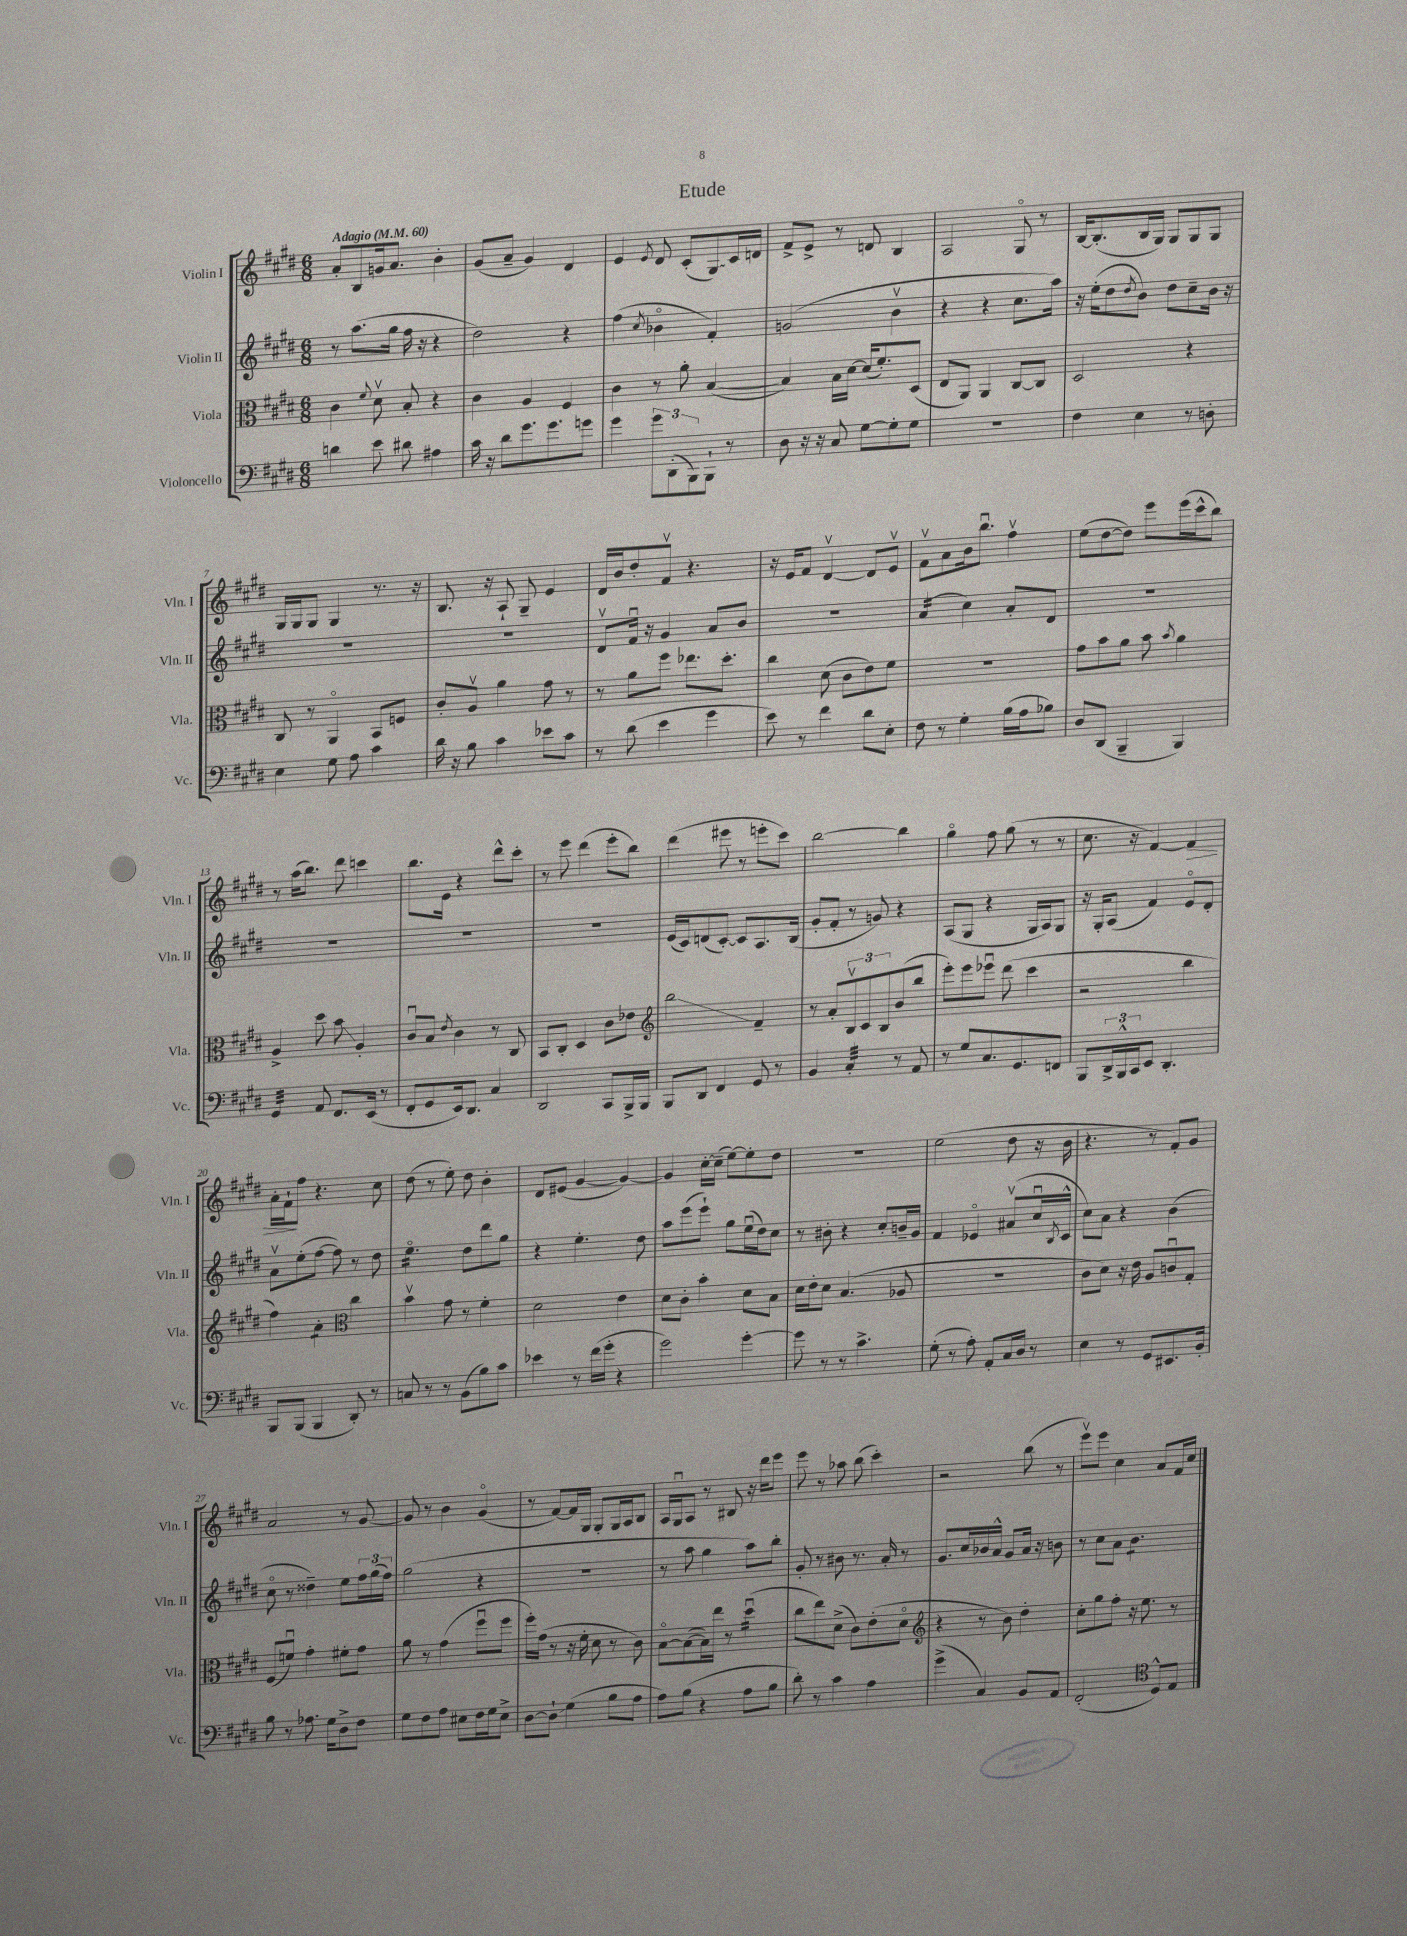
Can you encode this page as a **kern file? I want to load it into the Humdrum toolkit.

**kern	**kern	**kern	**kern
*staff4	*staff3	*staff2	*staff1
*clefF4	*clefC3	*clefG2	*clefG2
*k[f#c#g#d#]	*k[f#c#g#d#]	*k[f#c#g#d#]	*k[f#c#g#d#]
*M6/8	*M6/8	*M6/8	*M6/8
*MM60	*MM60	*MM60	*MM60
4d\	4c#\	8r	8a'/L
.	.	(8.aa\L	8B/
.	8qqf#/	.	.
8e\	8d#v\	.	16g/k
.	.	16gg#\Jk	8.a/J
8d#\	8B'/	16ff#\	.
.	.	16r	.
4A#\	4r	4r	4b'\
=	=	=	=
16c#\	4c#\	2dd#\)	(8g#/L
16r	.	.	.
8d#\L	.	.	8a~/J
8.g#\	4A/	.	4g#/)
8.g#\	.	.	.
.	4F#/	4r	4d#/
8g\J	.	.	.
=	=	=	=
4g#\	4c#\	(4ff#\	4e/
.	.	8qcc#/	8qe/
12g#\L	8r	4b-o\	8d#/
(12DD#'\	.	.	.
.	8a'\	.	(8c#'/L
12BBB\)	.	.	.
8BBB`\J	([4B/	4f#'/)	8G#/)
8r	.	.	16c#/L
.	.	.	16d/JJ
=	=	=	=
8D#\	4B/])	(2g/	8f#^/L
16r	.	.	8e^/J
16r	.	.	.
8C#/	16B\LL	.	8r
.	[16d#\JJ	.	.
[8G#\L	(16d#/]LK	.	8d/
.	8.f#'/)	.	.
8G#'\]	.	4bv\	4B/
8G#\J	(8D#/J	.	.
=	=	=	=
2.r	8E/L	4r	2A/
.	8AA/J)	.	.
.	4AA/	4r	.
.	[8C#/L	8.cc#\L	8G#o/
.	8C#/]J	.	8r
.	.	16aa\Jk)	.
=	=	=	=
4F#\	2D#/	16r	[16B/LK
.	.	(16ee'\LK	(8.B'/]
.	.	8dd#\	.
.	.	8qdd#/	.
4E\	.	8b\J)	16B/L
.	.	.	16G#/JJ)
.	.	8dd#\L	8G#/L
8r	4r	8cc#~\	8G#/
8D'\	.	16b\Jk	8G#/J
.	.	16r	.
=	=	=	=
4E\	8C#/	2.r	16G#/LL
.	.	.	16G#/J
.	8r	.	8G#/J
8G#\	4AAo/	.	4G#/
8A\	.	.	.
4c#\	8BB/L	.	8.r
.	8F/J	.	.
.	.	.	16r
=	=	=	=
16d#\	8c#'/L	2.r	8.B/
16r	.	.	.
8B\	8Av/J	.	.
.	.	.	16r
4c#\	4a\	.	8A`/
.	.	.	8G#~/
8e-\L	8g#\	.	4e/
8c#\J	8r	.	.
=	=	=	=
8r	8r	8d#v/L	16d#/LL
.	.	.	16b/J
(8d#\	8a\L	16f#u/Jk	8dd#'/
.	.	16r	.
4e\	8ff#\J	4g#/	8f#v/J
.	8.ee-\L	.	4.r
4g#\	.	8a/L	.
.	8.dd#'\J	.	.
.	.	8b/J	.
=	=	=	=
8e\)	4cc#\	2.r	16r
.	.	.	16e/LK
8r	.	.	8f#/J
4f#\	(8d#\	.	[4d#v/
.	8c#\L	.	.
8d#\L	8e\)	.	8d#/]L
8E'\J	8f#\J	.	8ev/J
=	=	=	=
8F#\	2.r	(4a/	8f#v\L
8r	.	.	8a\
4G#'\	.	4cc#\)	16b\k
.	.	.	8.bbu\J
(16B\LL	.	8a'/L	4ff#v\
16A\J	.	.	.
8B-\J)	.	8d#/J	.
=	=	=	=
8D#/L	8g#\L	2.r	(8ee\L
(8DD#/J	8b\	.	[8dd#\
4BBB~/	8a\J	.	8dd#\]J)
.	8b\	.	8eee\L
.	8qb/	.	.
4BBB/)	4a\	.	(16eee\L
.	.	.	16ccc#^^\J
.	.	.	8bb\J)
=	=	=	=
4GG#/	4A^/	2.r	8r
.	.	.	(16aa\LK
.	.	.	8.bb\J)
8AA/	8dd#\	.	.
8.FF#/L	8b\	.	8ddd#\
.	4A'/	.	4ccc\
(16EE/Jk	.	.	.
8r	.	.	.
=	=	=	=
8FF#'/L	8c#u/L	2.r	8.bb\L
8GG#/	8B/J	.	.
.	.	.	16e\Jk
.	8qe/	.	.
16EE/k)	4c#\	.	4r
8.DD#/J	.	.	.
4C#/	8r	.	8ddd#^^\L
.	8C#/	.	8ccc#'\J
=	=	=	=
2DD#/	8BB/L	2.r	8r
.	8C#'/J	.	8eee\
.	4D#/	.	(4ddd#\
8CC#/L	8c#\L	.	8eee'\L
16BBB^/L	8e-\J	.	8bb\J)
16BBB/JJ	.	.	.
=	=	=	=
*	*clefG2	*	*
8BBB/L	2bb\	(16e/LL	(4ddd#\
.	.	16c#/J)	.
8DD#/J	.	(8d/	.
4FF#/	.	[8c#'/J)	8eee#\
.	.	8c#/]L	8r
8GG#/	4f#~/	8.A/	8eee'\L
8r	.	.	8ccc#\J)
.	.	(16B/Jk	.
=	=	=	=
4BB/	8r	8g#'/L	[2bb\
.	8a'/L	8f#'/J	.
4C#'/	12Bv/	8r	.
.	12c#/	.	.
.	.	8g/)	.
.	12B/	.	.
8r	(8b/	4r	4bb\]
8AA/	8bb/J	.	.
=	=	=	=
8r	8eee'\L)	(8A/L	4gg#o\
8G#/L	8eee\	8G#/J	.
8.C#/	8eee-u\J	4r	8ff#\
.	(8ddd#\	.	(8gg#\
8.GG#/	.	.	.
.	4ccc#\	16G#/LL	8r
.	.	16A/J)	.
8FF/J	.	8G#/J	8r
=	=	=	=
8BBB/L	2r	16r	8.cc#\
.	.	16G#'/LK	.
24DD#^/L	.	(8A/J	.
24BBB^^/	.	.	.
.	.	.	16r
24CC#/J	.	.	.
8EE/J	.	4f#/)	[4f#/)
4.DD#'/	.	.	.
.	4bb\	8eo/L	4f#/]
.	.	8d#'/J	.
=	=	=	=
8BBB/L	4ff#\)	8av\L	16a'\LL
.	.	.	16f#`\J
(8BBB/J	.	(8ee'\	8ff#\J
*	*clefC3	*	*
4BBB/	4a'\	[8ff#\J	4.r
.	.	8ff#\])	.
8DD#'/)	4cc#\	8r	.
8r	.	8dd#\	8cc#\
=	=	=	=
8C/	4bv\	4.eeo\	(8dd#\
8r	.	.	8r
8r	8g#\	.	8ee'\)
(8BB\L	8r	8dd#\L	8dd#\
8B\)	4f#'\	8ddd#\	4b'\
8c#\J	.	8gg#\J	.
=	=	=	=
4e-\	2d#\	4r	8d#/L
.	.	.	(8e#/J
8r	.	4.ee'\	[4g#/
(16f#\LL	.	.	.
16g#'\JJ	.	.	.
4r	4e\	.	4g#/_)
.	.	8dd#\	.
=	=	=	=
2g#\)	8d#\L	8aa\L	4g#/]
.	8c#'\J	(8eee\	.
.	4b'\	8eee`\J)	[16cc#'\LL
.	.	.	(16cc#~\]JJ
.	.	8gg#\L	[8ee\L)
[4g#'\	8d#\L	(16eeu\L	8ee'\]
.	.	16dd#\J)	.
.	8B\J	8cc#\J	8dd#\J
=	=	=	=
8g#\]	16d#\LL	8r	2.r
.	16e'\J	.	.
8r	8d#\J	8b#'\	.
8r	(4.B/	4r	.
4.c#^\	.	.	.
.	.	8cc#'/L	.
.	8A-/	16b~/L	.
.	.	16g#/JJ	.
=	=	=	=
(8G#'\	2.r	4f#/	(2ee\
8r	.	.	.
8A'\)	.	4e-o/	.
8AA'/L	.	.	.
16C#/L	.	(8a#v/L	8dd#\
16D#/JJ	.	.	.
8r	.	16cc#u/L	16r
.	.	8qB/	.
.	.	16c#^^/JJ	16b\
=	=	=	=
4E\	8c#\L	8cc#\L)	4.r
.	8d#\J)	8a\J	.
8r	16r	4r	.
.	16e\	.	.
8GG#/L	8A/L	.	8r
8.EE#/	8cu/	(4b\	8f#'/L)
.	8G#'/J	.	8g#/J
16BB'/Jk	.	.	.
=	=	=	=
8B\	(8F#/L	8cc#o\	2a/
8r	8fu/J)	8r	.
8.A-\	4g#'\	4dd##~\)	.
16G#\LK	.	.	.
8D#^\	8f#'\L	8ee\L	8r
8F#\J	8g#\J	24ff#\L	[8g#/
.	.	(24gg#\	.
.	.	24ff#\JJ)	.
=	=	=	=
8G#\L	8a\	(2gg#\	8g#/]
8F#\	8r	.	8r
8A\J	(4g#\	.	4b\
8E#\L	.	.	.
16F#\L	8ff#u\L	4r	(4g#o/
16G#\J	.	.	.
8E#^\J	8ff#\J	.	.
=	=	=	=
[8D#\L	16ff#'\LL)	2.r	8r
.	(16g#\JJ	.	.
8D#`\]J	8r	.	[8f#/L)
(4G#\	16r	.	16f#/]L
.	16f#'\	.	16G#/JJ
.	8d#\	.	8G#'/L
8B\L	8r	.	16G#/L
.	.	.	16A/J
8A\J	8c#\)	.	8B/J
=	=	=	=
8A\L)	[8Bo\L	8r	16A/LL
.	.	.	16G#u/J
(8B\J	(8B\_	8aa\	8A/J
4r	16B\]L)	4gg#\	8r
.	16ee\JJ	.	.
.	8r	.	8B#/
8A\L	(4dd#u\	8aa\L)	16r
.	.	.	16ddd#\LK
8B\J	.	8bb'\J	8eee\J
=	=	=	=
8d#'\)	8cc#\L	8g#'/	8eee\
8r	8ee\)	8r	8r
4c#\	(8d#^\J	8b#\	8aa-\
.	8c#\L)	8.r	(8bb\
4A\	(8e'\	.	4ccc#'\)
.	.	16a'/	.
.	8d#o\J	8r	.
=	=	=	=
*	*clefG2	*	*
(4g#^\	4r	8.g#/L	2r
.	.	16cc#/L	.
4C#/)	8r	16b-/	.
.	.	16a^^/JJ	.
.	8b\)	8g#/L	.
8BB/L	4dd#'\	16a/Jk	(8bb\
.	.	16r	.
8AA/J	.	8b\	8r
=	=	=	=
(2FF#'/	8cc#'\L	8r	8eeev\L)
.	8gg#\	8cc#\L	8eee\J
.	8ff#'\J	8a\J	4cc#\
.	16r	4.b\	.
.	8.ee\	.	.
*clefC4	*	*	*
8D#^^/L)	.	.	8a/L
8E/J	8r	.	16f#/L
.	.	.	16cc#/JJ
==	==	==	==
*-	*-	*-	*-
